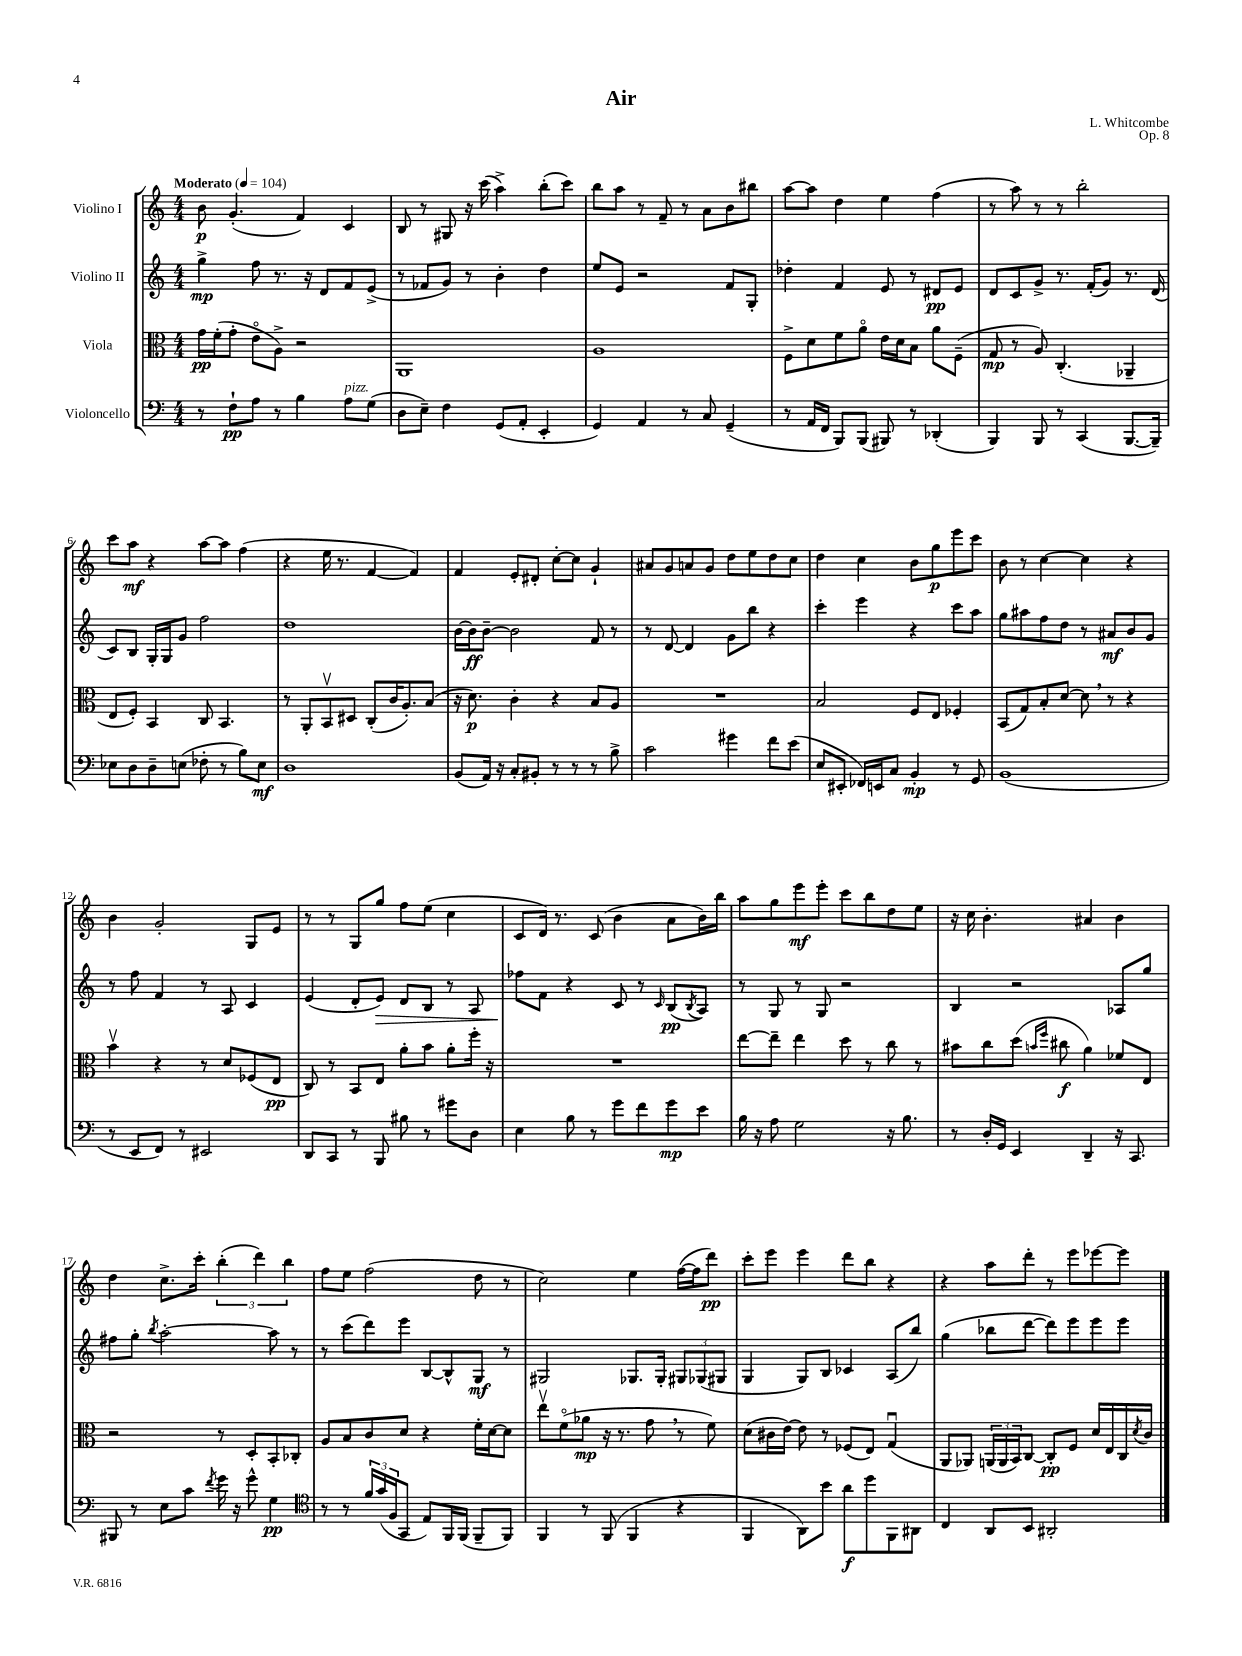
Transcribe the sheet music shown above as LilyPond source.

\header { title = "Air" composer = "L. Whitcombe" opus = "Op. 8" }
<<
\new StaffGroup <<
\new Staff = "s0" \with { instrumentName = "Violino I" } {
    \clef treble \key c \major \numericTimeSignature \time 4/4 \tempo "Moderato" 4 = 104
    b'8\p g'4.-.( f'4) c'4 |
    b8 r8 gis8 r16 c'''16( a''4->) b''8-.( c'''8) |
    b''8 a''8 r8 f'8-- r8 a'8 b'8 bis''8 |
    a''8~ a''8 d''4 e''4 f''4( |
    r8 a''8) r8 r8 b''2-. |
    c'''8 a''8\mf r4 a''8~ a''8 f''4( |
    r4 e''16 r8. f'4~ f'4) |
    f'4 e'8-. dis'8-. c''8~-. c''8 g'4-! |
    ais'8 g'8 a'8 g'8 d''8 e''8 d''8 c''8 |
    d''4 c''4 b'8 g''8\p e'''8 c'''8 |
    b'8 r8 c''4~ c''4 r4 |
    b'4 g'2-. g8 e'8 |
    r8 r8 g8 g''8 f''8 e''8( c''4 |
    c'8 d'16) r8. c'8( b'4 a'8 b'16) b''16 |
    a''8 g''8 e'''8\mf e'''8-. c'''8 b''8 d''8 e''8 |
    r16 c''16 b'4.-. ais'4 b'4 |
    d''4 c''8.-> c'''16-. \tuplet 3/2 { b''4-.( d'''4) b''4 } |
    f''8 e''8 f''2( d''8 r8 |
    c''2) e''4 f''16~( f''16 d'''8\pp) |
    c'''8-. e'''8 e'''4 d'''8 b''8 r4 |
    r4 a''8 d'''8-. r8 e'''8 ees'''8~ ees'''8 \bar "|." |
}
\new Staff = "s1" \with { instrumentName = "Violino II" } {
    \clef treble \key c \major \numericTimeSignature \time 4/4
    g''4->\mp f''8 r8. r16 d'8 f'8 e'8->( |
    r8 fes'8 g'8) r8 b'4-. d''4 |
    e''8 e'8 r2 f'8 g8-. |
    des''4-. f'4 e'8 r8 dis'8\pp e'8 |
    d'8 c'8 g'8-> r8. f'16-.( g'8) r8. d'16( |
    c'8) b8 g16-. g16 g'8 f''2 |
    d''1 |
    b'16~ b'16\ff b'8~-- b'2 f'8 r8 |
    r8 d'8~ d'4 g'8 b''8 r4 |
    c'''4-. e'''4 r4 c'''8 a''8 |
    g''8 ais''8 f''8 d''8 r8 ais'8\mf b'8 g'8 |
    r8 f''8 f'4 r8 a8 c'4 |
    e'4( d'8-. e'8\>) d'8 b8 r8 a8 |
    fes''8\! f'8 r4 c'8 r8 \grace { c'16 } b8\pp( \acciaccatura { b8 } a8) |
    r8 g8 r8 g8 r2 |
    b4 r2 aes8 g''8 |
    fis''8 g''8-. \acciaccatura { b''8 } a''2~-. a''8 r8 |
    r8 c'''8( d'''8) e'''8 b8~ b8-^ g8\mf r8 |
    gis2 ges8. ges16-. \tuplet 3/2 { gis8 ges8( gis8 } |
    g4 g8) b8 ces'4 a8( b''8) |
    g''4( bes''8 d'''8~ d'''8) e'''8 e'''8 e'''8 \bar "|." |
}
\new Staff = "s2" \with { instrumentName = "Viola" } {
    \clef alto \key c \major \numericTimeSignature \time 4/4
    g'16\pp f'16-.( g'8-. e'8\flageolet a8->) r2 |
    a,1 |
    a1 |
    f8-> d'8 f'8 a'8\flageolet e'16 d'16 b8 a'8 f8--( |
    g8\mp r8 a8) c4.-.( aes,4-- |
    e8 f8-.) b,4 c8 b,4. |
    r8 a,8-. b,8\upbow dis8 c8-.( c'16 a8.-.) b8( |
    r16 d'8.\p) c'4-. r4 b8 a8 |
    R1 |
    b2 f8 e8 fes4-. |
    b,8( g8) b8-. d'8~ d'8 \breathe r8 r4 |
    b'4\upbow r4 r8 d'8 fes8( e8\pp |
    c8) r8 b,8 e8 a'8-. b'8 a'8-. f''16-. r16 |
    R1 |
    e''8~ e''8-- e''4 d''8 r8 c''8 r8 |
    bis'8 c''8 d''8( \grace { b'16 f''16 } cis''8\f a'4) fes'8 e8 |
    r2 r8 d8-. b,8-. ces8-. |
    a8 b8 c'8 d'8 r4 f'16-. d'16~ d'8 |
    e''8\upbow f'8\flageolet( aes'8\mp r16 r8. g'8 \breathe r8 f'8) |
    d'8( cis'16 e'16~) e'8 r8 fes8( e8) g4\downbow( |
    a,8 aes,8) \tuplet 3/2 { a,16( a,16 b,16) } c8~ c8-.\pp f8 d'16 e16 c16 \acciaccatura { d'8 } c'16 \bar "|." |
}
\new Staff = "s3" \with { instrumentName = "Violoncello" } {
    \clef bass \key c \major \numericTimeSignature \time 4/4
    r8 f8-!\pp a8 r8 b4 a8^\markup { \italic "pizz." } g8( |
    d8 e8--) f4 g,8( a,8-. e,4-. |
    g,4) a,4 r8 c8 g,4--( |
    r8 a,16 f,16 b,,8) b,,8( bis,,8) r8 des,4-.( |
    b,,4) b,,8 r8 c,4( b,,8.~ b,,16--) |
    ees8 d8 d8-- e8( fes8-. r8 b8) e8\mf |
    d1 |
    b,8( a,16) r16 c8-. bis,8-. r8 r8 r8 b8-> |
    c'2 gis'4 f'8 e'8( |
    e8 eis,8-. fes,16) e,16 c8 b,4-.\mp r8 g,8 |
    b,1( |
    r8 e,8 f,8) r8 eis,2 |
    d,8 c,8 r8 b,,8 bis8 r8 gis'8 d8 |
    e4 b8 r8 g'8 f'8 g'8\mp e'8 |
    b16 r16 a8 g2 r16 b8. |
    r8 d16-. g,16 e,4 d,4-- r16 c,8. |
    bis,,8 r8 e8 c'8 \acciaccatura { f'8 } g'16 r16 g'8-^ g4\pp |
    \clef tenor r8 r8 \tuplet 3/2 { f'16 g'16( f16 } g,8 e8) f,16 f,16( f,8-- f,8) |
    f,4 r8 f,8( f,4 r4 |
    f,4 a,8) b'8 a'8\f d''8 f,8 ais,8 |
    c4 a,8 b,8 ais,2-. \bar "|." |
}
>>
>>
